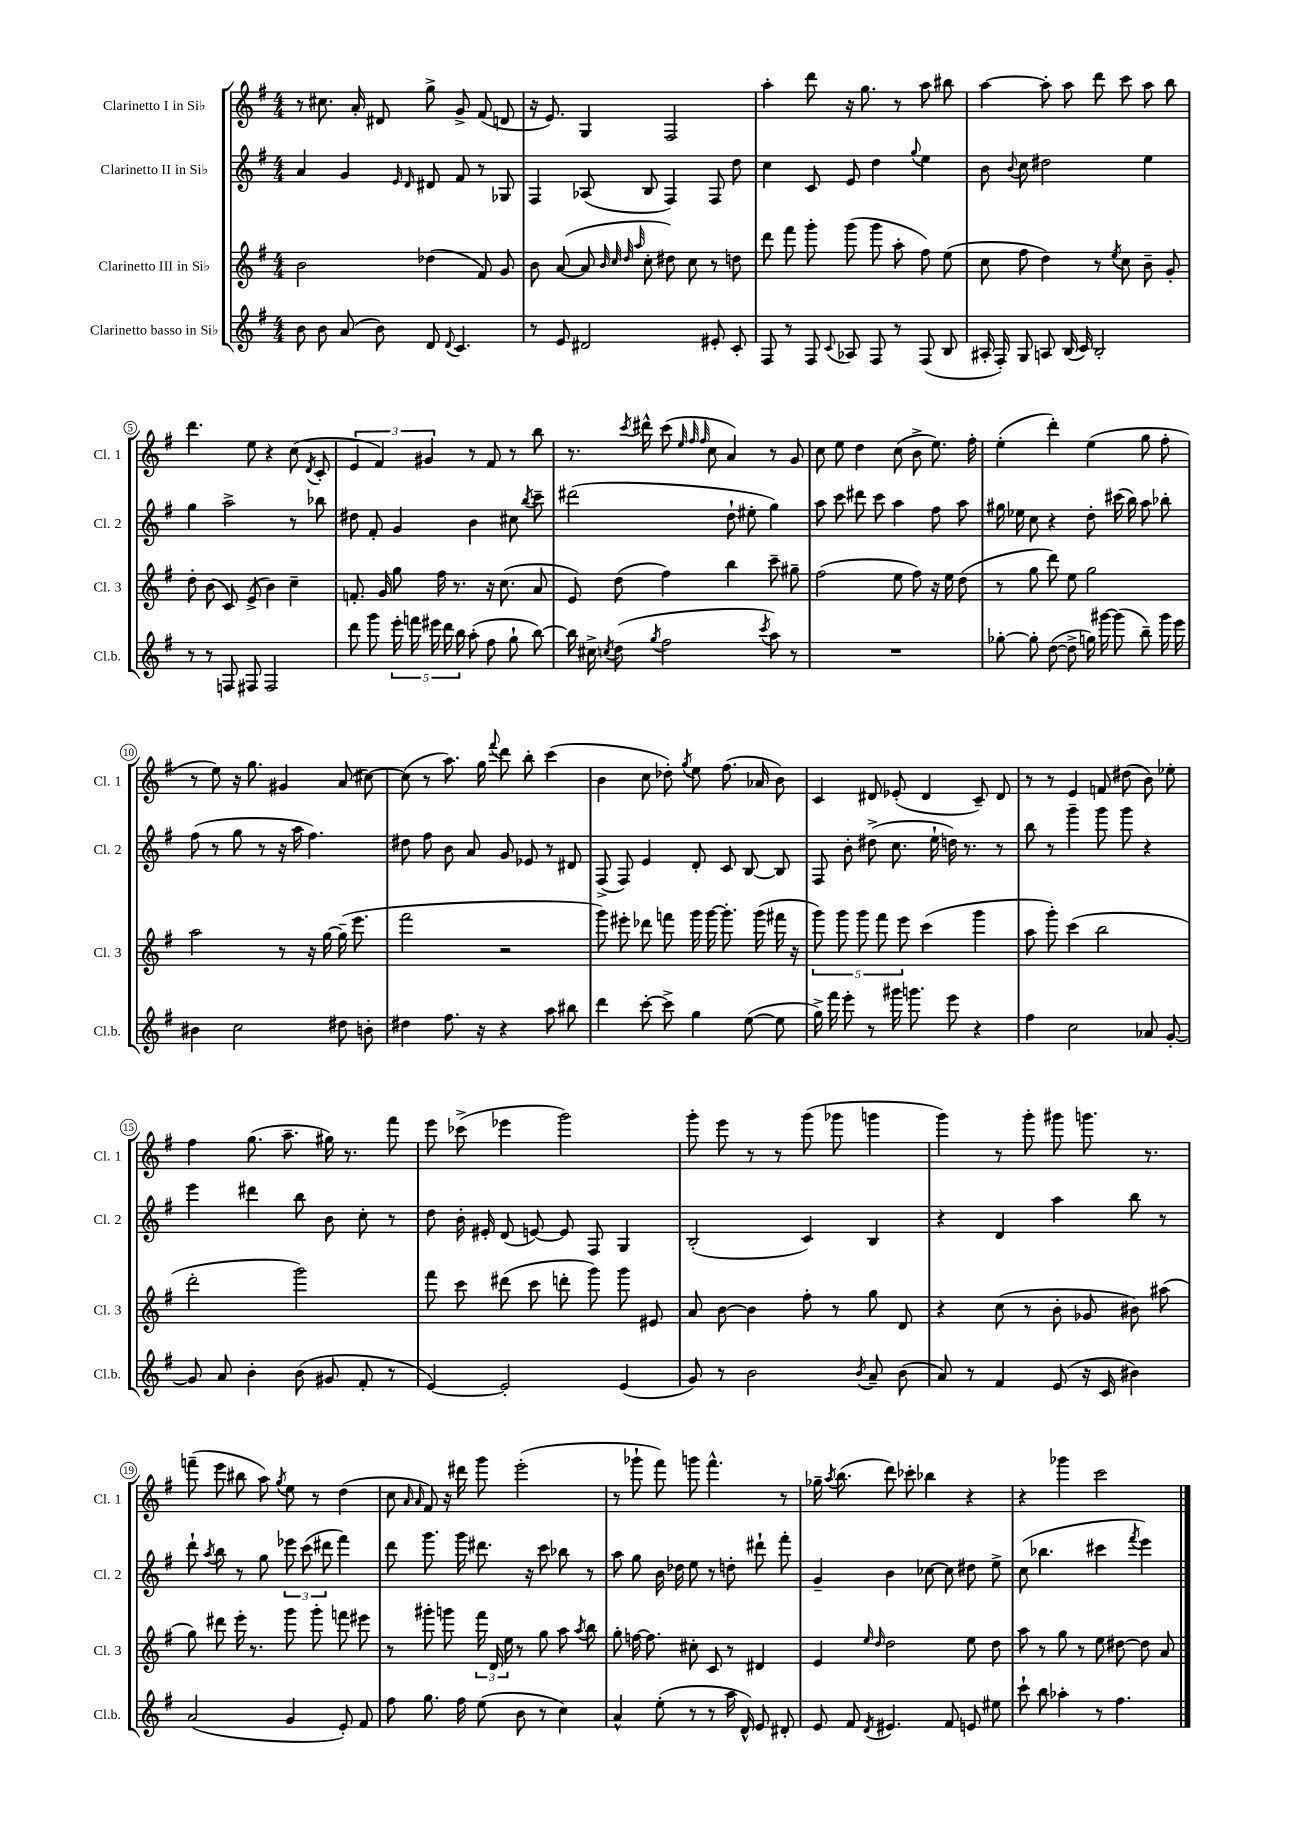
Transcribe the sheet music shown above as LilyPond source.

<<
\new StaffGroup <<
\new Staff = "s0" \with { instrumentName = "Clarinetto I in Sib" shortInstrumentName = "Cl. 1" } {
    \clef treble \key g \major \numericTimeSignature \time 4/4
    \autoBeamOff r8 cis''8. a'16-. dis'8 g''8-> g'8-> fis'8( d'8 |
    r16 e'8.) g4 fis2 |
    a''4-. d'''8 r16 g''8. r8 a''8 bis''8 |
    a''4~ a''8-. a''8 d'''8 c'''8 a''8 b''8 |
    d'''4. e''8 r4 c''8( \acciaccatura { d'8 } c'8-. |
    \tuplet 3/2 { e'4 fis'4) gis'4 } r8 fis'8 r8 b''8 |
    r8. \acciaccatura { c'''8 } dis'''16-^ c'''8( \grace { e''32 fis''32 fis''32 } c''8 a'4) r8 g'8 |
    c''8 e''8 d''4 c''8( b'8-> e''8.) fis''16-. |
    e''4-.( d'''4-.) e''4( g''8 fis''8-. |
    r8 e''8) r16 g''8. gis'4 a'8( cis''8~) |
    cis''8( r8 a''8.) g''16 \appoggiatura { fis'''8 } d'''8 b''8-. c'''4( |
    b'4 c''8 des''8-.) \acciaccatura { g''8 } e''8 fis''8.( aes'16 b'8) |
    c'4 dis'8 ees'8-.( dis'4 c'8--) dis'8 |
    r8 r8 e'4 f'8 dis''8( b'8) ees''8-. |
    fis''4 g''8.( a''8.-- gis''16) r8. fis'''8 |
    e'''8 ces'''8->( ees'''4 g'''2) |
    g'''8-. e'''8 r8 r8 g'''8( ges'''8 g'''4 |
    g'''4) r8 g'''8-. gis'''8 g'''8. r8. |
    f'''8--( e'''8 bis''8 a''8) \acciaccatura { g''8 } e''8 r8 d''4( |
    c''8 \grace { a'16 a'16 } fis'8) r16 dis'''16 g'''8 e'''2-.( |
    r8 ges'''8-! fis'''8) g'''8 fis'''4.-^ r8 |
    ges''16-- \acciaccatura { a''8 } b''8.( d'''8) ces'''8-. bes''4 r4 |
    r4 ges'''4 c'''2 \bar "|." |
}
\new Staff = "s1" \with { instrumentName = "Clarinetto II in Sib" shortInstrumentName = "Cl. 2" } {
    \clef treble \key g \major \numericTimeSignature \time 4/4
    \autoBeamOff a'4 g'4 \grace { e'16 d'16 } dis'8 fis'8 r8 ges8 |
    fis4 aes8( b8 fis4) fis8 d''8 |
    c''4 c'8 e'8 d''4 \appoggiatura { g''8 } e''4 |
    b'8 \appoggiatura { b'8 } c''8 dis''2 e''4 |
    g''4 a''2-> r8 bes''8 |
    dis''8 fis'8-. g'4 b'4 cis''8 \acciaccatura { b''8 } c'''8-- |
    dis'''2( d''8-! eis''8-. g''4) |
    a''8 c'''8 dis'''8 c'''8 a''4 fis''8 a''8 |
    gis''16 ees''16 c''8 r4 d''8-. cis'''16( b''16) a''8 bes''8-. |
    fis''8( r8 g''8 r8 r16 a''16 fis''4.) |
    dis''8 fis''8 b'8 a'8 g'8 ees'8 r8 dis'8 |
    fis8->( fis8) e'4 d'8-. c'8 b8~ b8 |
    fis8 b'8-. dis''8->( c''8. e''16-! d''16) r8. r8 |
    b''8 r8 g'''4-- g'''8 g'''8 r4 |
    e'''4 dis'''4 b''8 b'8 c''8-. r8 |
    d''8 b'16-. eis'16-. d'8( e'8~) e'8 fis8 g4 |
    b2-.( c'4) b4 |
    r4 d'4 a''4 b''8 r8 |
    d'''8-! \acciaccatura { a''8 } b''8 r8 g''8 \tuplet 3/2 { ees'''8 c'''8( dis'''8 } fis'''4) |
    d'''8 g'''8. g'''16 dis'''8. r16 c'''8 bes''8 r8 |
    a''8 g''8 b'16 des''16 e''8 r8 d''8-. dis'''8-! fis'''8-. |
    g'4-- b'4 ces''8~ ces''8 dis''8 e''8-> |
    c''8( bes''4. cis'''4 \acciaccatura { fis'''8 } e'''4) \bar "|." |
}
\new Staff = "s2" \with { instrumentName = "Clarinetto III in Sib" shortInstrumentName = "Cl. 3" } {
    \clef treble \key g \major \numericTimeSignature \time 4/4
    \autoBeamOff b'2 des''4( fis'8) g'8 |
    b'8 a'8~( a'8 \grace { b'32 c''32 d''32 a''32 } c''8-. dis''8) c''8 r8 d''8 |
    d'''8 fis'''8 g'''8-. g'''8( g'''8 a''8-. fis''8) e''8( |
    c''8 fis''8 d''4) r8 \acciaccatura { e''8 } c''8 b'8-- g'8-. |
    d''8-. b'8( c'8) e'8->( b'4) c''4-- |
    f'8.-. g'16 g''8 fis''16 r8. r16 c''8.( a'8 |
    e'8) d''8( fis''4) b''4 c'''8-- gis''8-- |
    fis''2( e''8 fis''8) r16 e''16 d''8( |
    r8 g''8 d'''8) e''8 g''2 |
    a''2 r8 r16 g''16~ g''16--( e'''8. |
    fis'''2 r2 |
    g'''8) eis'''8-. des'''8 f'''8 g'''16 g'''16~ g'''8.-. g'''16( fis'''16 r16 |
    \tuplet 5/4 { g'''8) g'''8 g'''8 fis'''8 e'''8 } c'''4( g'''4 |
    a''8 g'''8-.) c'''4( b''2 |
    d'''2-. g'''2) |
    fis'''8 c'''8 dis'''8( c'''8 d'''8-. g'''8) g'''8 eis'8 |
    a'8 b'8~ b'4 fis''8-. r8 g''8 d'8 |
    r4 c''8( r8 b'8-. ges'8 bis'8) ais''8( |
    g''8) dis'''8 e'''16-. r8. g'''8 g'''8-. f'''8 eis'''8 |
    r8 gis'''8-. g'''8 \tuplet 3/2 { fis'''16 d'16 e''16 } r8 g''8 a''8 \acciaccatura { a''8 } b''8 |
    g''8-. f''16~ f''8. cis''8-. c'8 r8 dis'4 |
    e'4 \grace { e''16 d''16 } d''2 e''8 d''8 |
    a''8 r8 g''8 r8 e''8 dis''8~ dis''8 a'8 \bar "|." |
}
\new Staff = "s3" \with { instrumentName = "Clarinetto basso in Sib" shortInstrumentName = "Cl.b." } {
    \clef treble \key g \major \numericTimeSignature \time 4/4
    \autoBeamOff b'8 b'8 a'8( b'8) d'8 \appoggiatura { d'8 } c'4. |
    r8 e'8 dis'2 eis'8-. c'8-. |
    fis8 r8 fis8 \appoggiatura { c'8 } aes8 fis8 r8 fis8( b8 |
    ais16-. fis16-.) g8 a8 b16( c'16) b2-. |
    r8 r8 f8 fis8 fis2 |
    d'''8 g'''8 \tuplet 5/4 { e'''16-. f'''16 eis'''16 d'''16 b''16 } a''8-.( fis''8 g''8-! b''8~) |
    b''16 cis''16-> \acciaccatura { c''8 } d''8( \acciaccatura { g''8 } fis''2 \acciaccatura { c'''8 } a''8) r8 |
    R1 |
    ges''8~-. ges''8-. d''8~( d''8-> g''16) gis'''16~ gis'''8( b''8--) gis'''16 e'''16 |
    bis'4 c''2 dis''8 b'8-. |
    dis''4 fis''8. r16 r4 a''8 bis''8 |
    d'''4 c'''8~-. c'''8-> g''4 e''8~( e''8 |
    g''16->) fis'''16 e'''8-. r8 gis'''16 g'''8. e'''8 r4 |
    fis''4 c''2 aes'8 g'8~-. |
    g'8 a'8 b'4-. b'8( gis'8 fis'8-. r8 |
    e'4~) e'2-. e'4( |
    g'8) r8 b'2 \acciaccatura { b'8 } a'8-- b'8( |
    a'8) r8 fis'4 e'8( r16 c'16 bis'4) |
    a'2( g'4 e'8-.) fis'8 |
    fis''8 g''8. fis''16 e''8( b'8 r8 c''4) |
    a'4-^ e''8-.( r8 r8 a''16 d'16-^) e'8 dis'8-. |
    e'8 fis'8 \acciaccatura { d'8 } eis'4. fis'8 e'8 eis''8 |
    c'''8-! b''8 aes''4-. r8 fis''4. \bar "|." |
}
>>
>>
\layout { \context { \Score \override BarNumber.stencil = #(make-stencil-circler 0.1 0.3 ly:text-interface::print) } }
